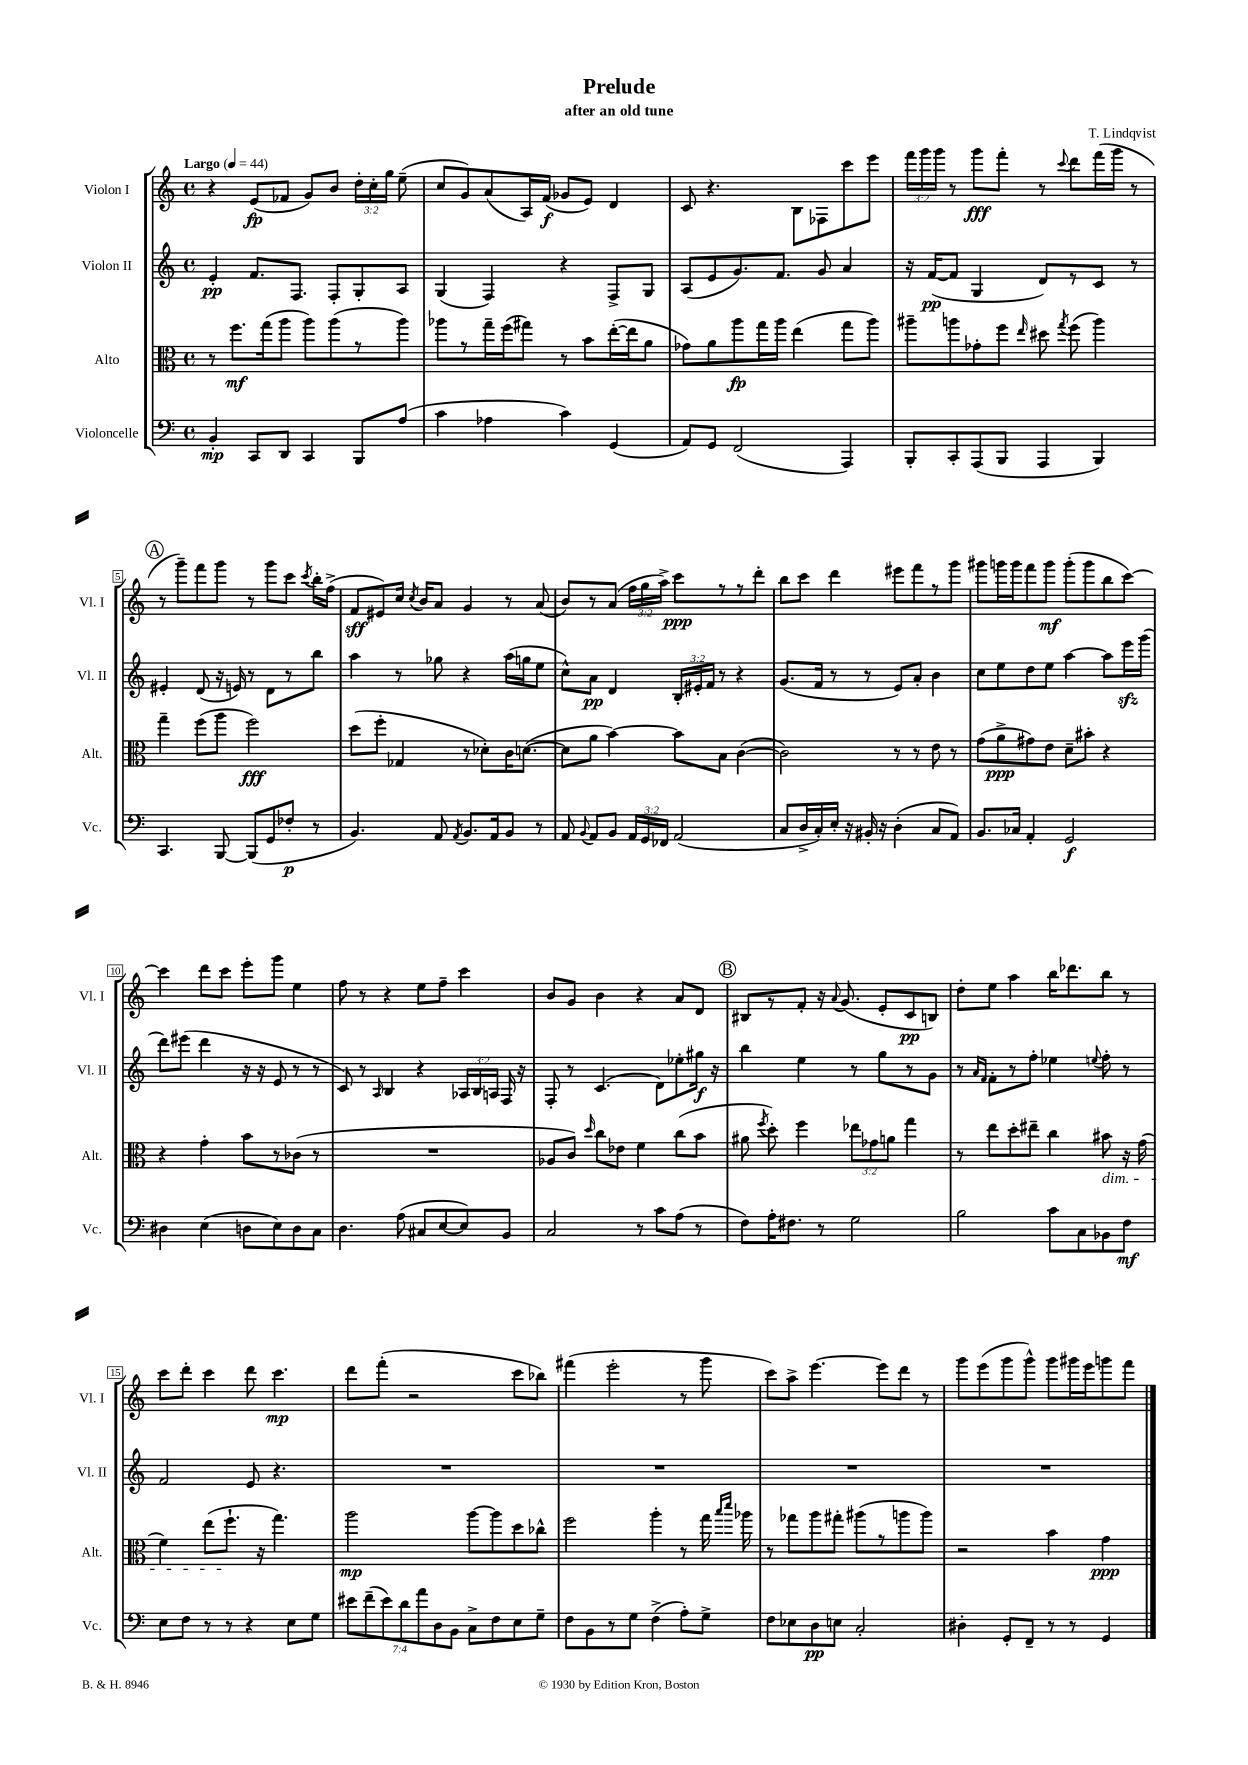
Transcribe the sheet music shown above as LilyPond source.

\header { title = "Prelude" composer = "T. Lindqvist" subtitle = "after an old tune" }
<<
\new StaffGroup <<
\new Staff = "s0" \with { instrumentName = "Violon I" shortInstrumentName = "Vl. I" } {
    \clef treble \key c \major \defaultTimeSignature \time 4/4 \override Staff.TupletNumber.text = #tuplet-number::calc-fraction-text \tempo "Largo" 4 = 44
    \autoBeamOff r4 e'8[\fp( fes'8] g'8[) b'8] \tuplet 3/2 { d''16[-. c''16-. g''16] } e''8--( |
    c''8[ g'8) a'8( a16) f'16]\f( ges'8[ e'8]) d'4 |
    c'8 r4. b8[ fes8 c'''8 e'''8] |
    \tuplet 3/2 { f'''16[ g'''16 g'''16] } r8 g'''8[\fff f'''8]-. r8 \appoggiatura { c'''8 } d'''8[ f'''16( g'''16] r8 |
    \mark \markup { \circle "A" } r8 g'''8[--) f'''8 g'''8] r8 g'''8[ c'''8] \acciaccatura { c'''8 } b''16[-. f''16]->( |
    f'8[\sff eis'8) c''16] \acciaccatura { c''8 } b'16[ a'8] g'4 r8 a'8( |
    b'8[) r8 a'8]( \tuplet 3/2 { f''16[ g''16 a''16]->) } c'''8[\ppp r8 r8 d'''8]-. |
    b''8[ c'''8] d'''4 eis'''8[ f'''8 r8 g'''8] |
    gis'''8[ g'''16 g'''16 f'''8 g'''8]\mf g'''8[-.( g'''8 b''8 c'''8]~) |
    c'''4 d'''8[ c'''8] e'''8[-. g'''8] e''4 |
    f''8 r8 r4 e''8[ f''8]-- c'''4 |
    b'8[ g'8] b'4 r4 a'8[ d'8] |
    \mark \markup { \circle "B" } bis8[ r8 f'8]-. r16 \appoggiatura { a'8 } g'8.( e'8[-. c'8\pp b8]) |
    d''8[-. e''8] a''4 b''16[ des'''8. b''8] r8 |
    c'''8[ d'''8]-. c'''4 d'''8 c'''4.\mp |
    d'''8[ f'''8]-.( r2 c'''8[ bes''8]) |
    fis'''4( e'''2-. r8 g'''8 |
    c'''8[) a''8]-> e'''4.~ e'''8[ d'''8] r8 |
    g'''8[ e'''8( g'''8 g'''8]-^) g'''8[ gis'''16 e'''16 g'''8 f'''8] \bar "|." |
}
\new Staff = "s1" \with { instrumentName = "Violon II" shortInstrumentName = "Vl. II" } {
    \clef treble \key c \major \defaultTimeSignature \time 4/4 \override Staff.TupletNumber.text = #tuplet-number::calc-fraction-text
    \autoBeamOff e'4-.\pp f'8.[ f8.] f8[-. g8-. a8] |
    g4( f4) r4 f8[-> g8] |
    a8[( e'8 g'8.) f'8.] g'8 a'4 |
    r16 f'16[~\pp( f'8] g4 d'8[) r8 c'8] r8 |
    \mark \markup { \circle "A" } eis'4-. d'8( r16 e'16) r8 d'8[ r8 b''8] |
    a''4 r8 ges''8 r4 a''16[( g''16 e''8] |
    c''8[-^) a'8]\pp d'4 \tuplet 3/2 { b16[-. eis'16-. f'16] } r8 r4 |
    g'8.[( f'16] r8 r8 e'8[) a'8]-. b'4 |
    c''8[ e''8 d''8 e''8] a''4~ a''8[ e'''16\sfz g'''16]( |
    d'''8[) eis'''8]( d'''4 r16 r16 e'8 r8 r8 |
    c'8) r8 \grace { a16 } b4 r4 \tuplet 3/2 { aes16[ b16 a16] } f16 r16 |
    f8-. r8 c'4.( d'8[) ees''8-. gis''16]\f r16 |
    \mark \markup { \circle "B" } b''4 e''4 r8 g''8[ r8 g'8] |
    r8 \grace { a'16[ f'16] } f'8[-. r8 f''8]-. ees''4 \appoggiatura { e''8 } f''8-. r8 |
    f'2 e'8 r4. |
    R1 |
    R1 |
    R1 |
    R1 \bar "|." |
}
\new Staff = "s2" \with { instrumentName = "Alto" shortInstrumentName = "Alt." } {
    \clef alto \key c \major \defaultTimeSignature \time 4/4 \override Staff.TupletNumber.text = #tuplet-number::calc-fraction-text
    \autoBeamOff r8 f''8.[\mf g''16( a''8] a''8[) a''8( r8 a''8]) |
    aes''8[ r8 g''16-- f''16( gis''8]) r8 b'8[ e''16~-.( e''16 a'8] |
    ges'8[) a'8 a''8\fp g''16 a''16] e''4( g''8[ a''8]) |
    ais''8[-- a''8 ges'8-. f''8] \grace { e''16 } dis''8 \acciaccatura { g''8 } f''8( a''4) |
    \mark \markup { \circle "A" } g''4-- f''8[( a''8] f''2\fff) |
    d''8[( f''8]-. ges4 r8 des'8[-.) c'16 d'8.]~( |
    d'8[ a'8] b'4~) b'8[ b8] c'4~( |
    c'2) r8 r8 e'8 r8 |
    g'8[( a'8->\ppp gis'8) e'8] d'8[-- bis'8]-. r4 |
    r4 g'4-. b'8[ r8 ces'8]( r8 |
    R1 |
    aes8[ c'8]) \grace { d''16 } c''8[ ees'8] f'4 c''8[( b'8] |
    \mark \markup { \circle "B" } ais'8 \acciaccatura { f''8 } d''8-.) f''4 \tuplet 3/2 { ees''8[ ges'8 a'8] } g''4 |
    r8 e''8[ d''8-. eis''8]-- c''4 bis'8\dim r16 g'16( |
    f'4) e''8[( f''8.]-!\! r16 g''4.) |
    a''2\mp a''8[~ a''8 d''8 ces''8]-^ |
    f''2 a''4-. r8 g''16 \grace { b''16[ d'''16] } aes''16 |
    r8 ges''8[ a''8 gis''8]-. ais''8[( r8 a''8 a''8]) |
    r2 b'4 g'4\ppp \bar "|." |
}
\new Staff = "s3" \with { instrumentName = "Violoncelle" shortInstrumentName = "Vc." } {
    \clef bass \key c \major \defaultTimeSignature \time 4/4 \override Staff.TupletNumber.text = #tuplet-number::calc-fraction-text
    \autoBeamOff b,4-.\mp c,8[ d,8] c,4 b,,8[ a8]( |
    c'4 aes4 c'4) g,4( |
    a,8[) g,8] f,2( a,,4) |
    b,,8[-. c,8-. a,,8( b,,8] a,,4 b,,4) |
    \mark \markup { \circle "A" } c,4. b,,8~ b,,8[( g,8 fes8]-.\p r8 |
    b,4.) a,8 \acciaccatura { a,8 } b,8.[ a,16 b,8] r8 |
    a,8 \appoggiatura { b,8 } a,8[ b,8] \tuplet 3/2 { a,16[ g,16 fes,16] } a,2( |
    c8[ d16-> c16-.) e16]-. r16 bis,16-. r16 d4-.( c8[ a,8]) |
    b,8.[ ces16] a,4-. g,2\f |
    dis4 e4( d8[ e8) d8 c8] |
    d4. a8( cis8[ e8~ e8) b,8] |
    c2 r8 c'8[ a8]( r8 |
    \mark \markup { \circle "B" } f8[) a16-. fis8.] r8 g2 |
    b2 c'8[ c8 bes,8 f8]\mf |
    e8[ f8] r8 r8 r4 e8[ g8] |
    \tuplet 7/4 { eis'8[ f'8--( eis'8) d'8 a'8 d8 b,8] } c8[-> f8 e8 g8]-- |
    f8[ b,8 r8 g8] f4->( a8[-.) g8]-> |
    f8[ ees8 d8\pp e8] c2-. |
    dis4-. g,8[-. f,8]-- r8 r8 g,4 \bar "|." |
}
>>
>>
\layout { \context { \Score \override BarNumber.stencil = #(make-stencil-boxer 0.1 0.3 ly:text-interface::print) } }
